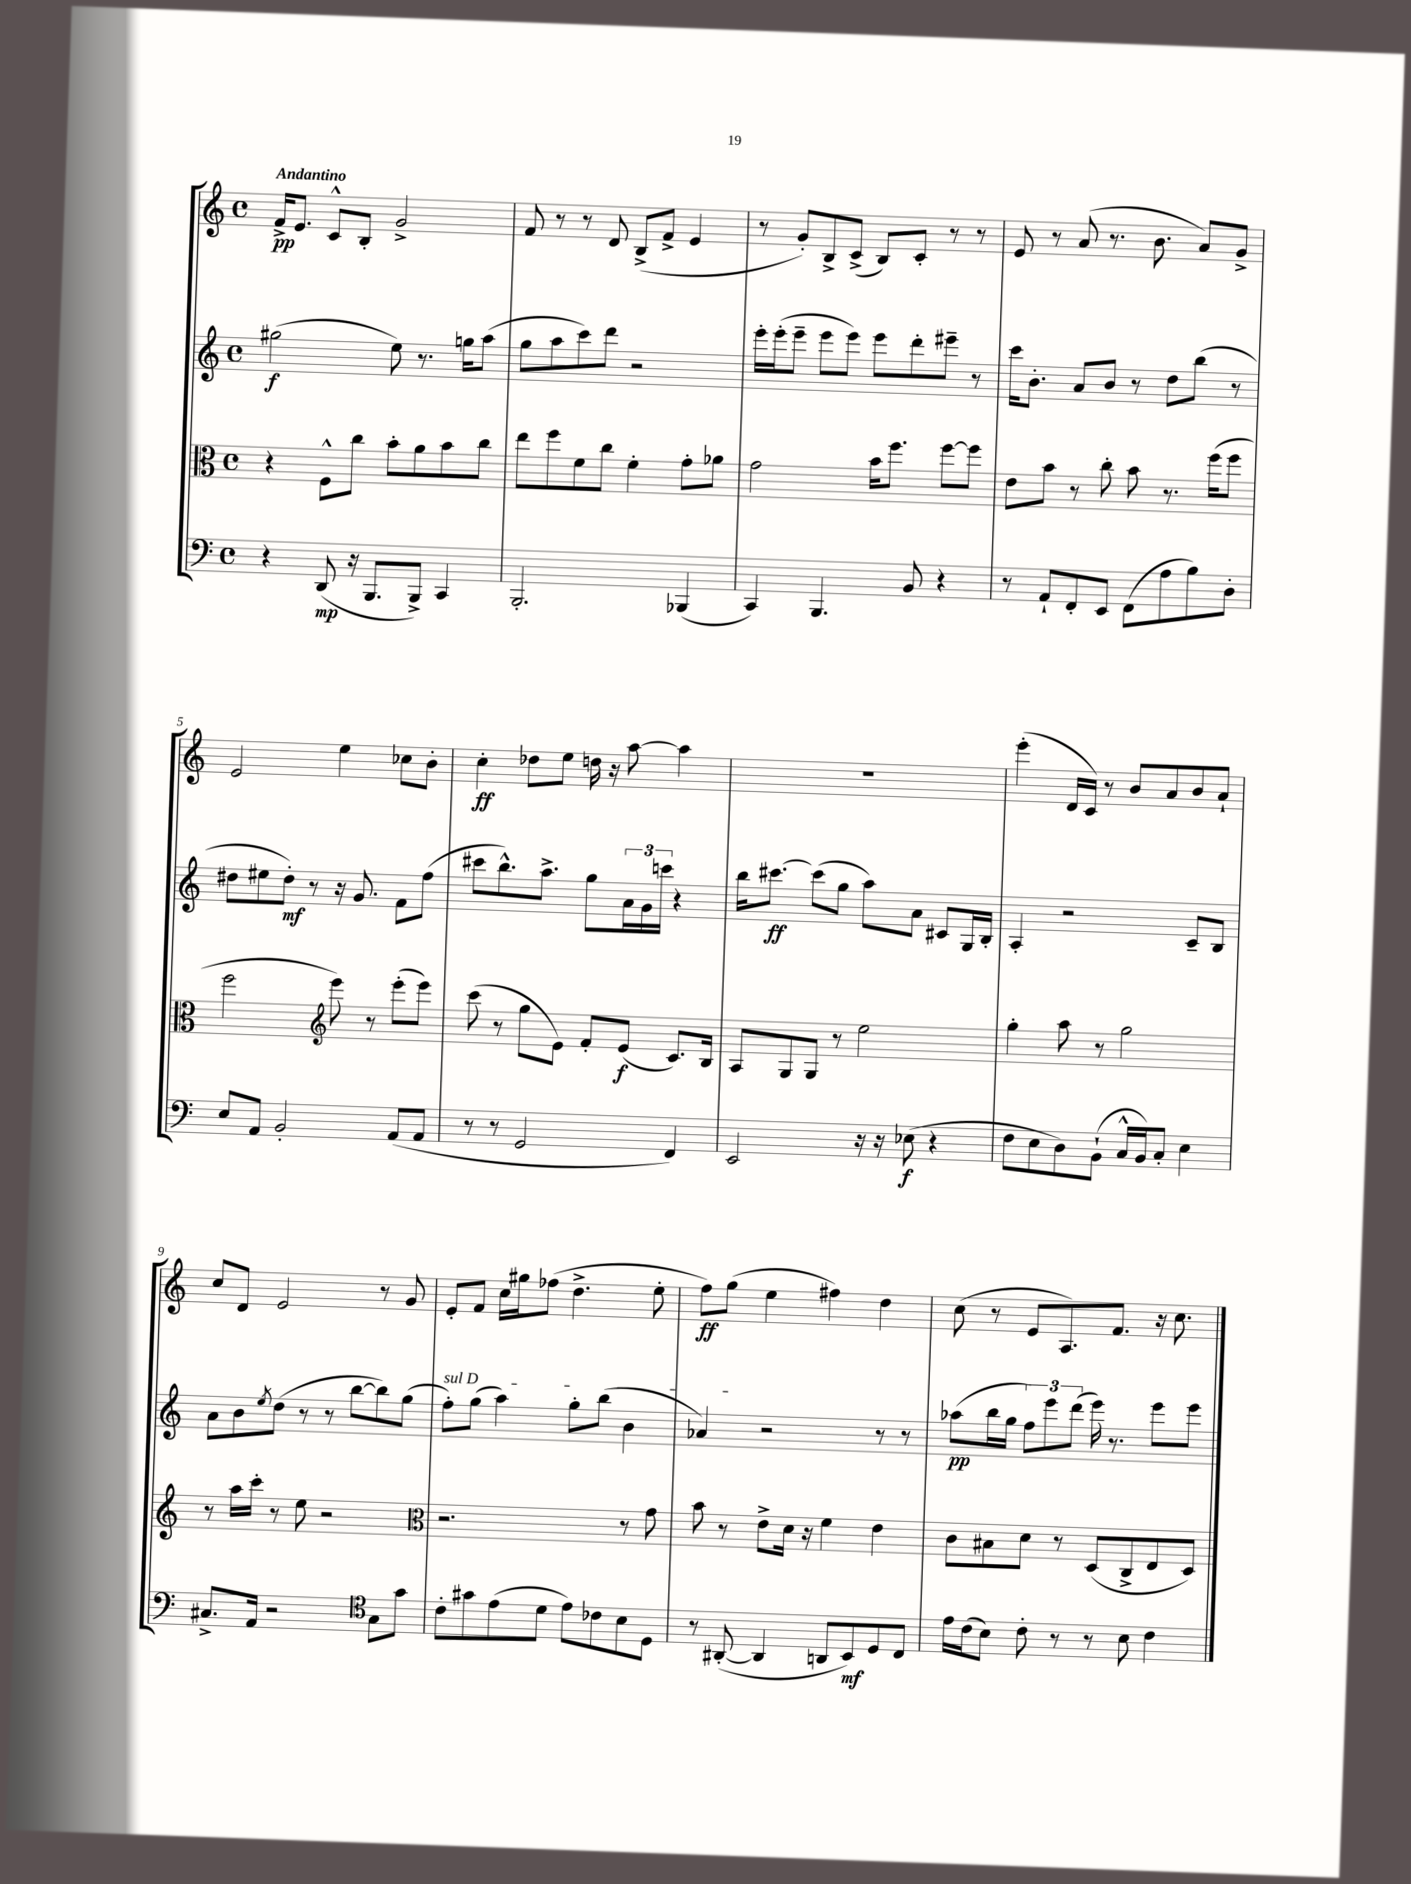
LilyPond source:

<<
\new StaffGroup <<
\new Staff = "s0" {
    \clef treble \key c \major \defaultTimeSignature \time 4/4 \tempo "Andantino"
    f'16->\pp e'8. c'8-^ b8-. g'2-> |
    f'8 r8 r8 d'8 b8->( f'8-> e'4 |
    r8 g'8-.) b8-> c'8->( b8) c'8-. r8 r8 |
    e'8 r8 a'8( r8. b'8. a'8) g'8-> |
    e'2 e''4 ces''8 b'8-. |
    c''4-.\ff des''8 e''8 d''16 r16 a''8~ a''4 |
    R1 |
    e'''4-.( d'16 c'16) r8 b'8 a'8 b'8 a'8-! |
    c''8 d'8 e'2 r8 g'8 |
    e'8-. f'8 c''16 gis''16 fes''8( d''4.-> e''8-. |
    f''8\ff) g''8( e''4 fis''4) d''4 |
    c''8( r8 e'8 a8.) f'8. r16 c''8. \bar "|." |
}
\new Staff = "s1" {
    \clef treble \key c \major \defaultTimeSignature \time 4/4
    gis''2\f( e''8) r8. g''16 a''8( |
    g''8 a''8 c'''8) d'''8 r2 |
    e'''16-. e'''16-.( e'''8-- e'''8 e'''8) e'''8 d'''8-. eis'''8-- r8 |
    c'''16 b'8.-. a'8 b'8 r8 d''8 b''8( r8 |
    dis''8 eis''8 dis''8-.\mf) r8 r16 g'8. f'8 f''8( |
    cis'''8 b''8.-^) a''8.-> g''8 \tuplet 3/2 { a'16 g'16 c'''16 } r4 |
    b''16 cis'''8.~\ff cis'''8( g''8 a''8) a'8 cis'8 g16 b16-. |
    a4-. r2 c'8-- b8 |
    a'8 b'8 \acciaccatura { e''8 } d''8( r8 r8 b''8~ b''8) g''8( |
    \once \override TextSpanner.bound-details.left.text = \markup { \italic "sul D" } f''8-.\startTextSpan) g''8( a''4) g''8-. b''8( b'4 |
    aes'4\stopTextSpan) r2 r8 r8 |
    aes''8\pp( b''16 g''16 \tuplet 3/2 { f''8) e'''8 d'''8( } e'''16) r8. e'''8 e'''8 \bar "|." |
}
\new Staff = "s2" {
    \clef alto \key c \major \defaultTimeSignature \time 4/4
    r4 f8-^ c''8 b'8-. a'8 b'8 c''8 |
    e''8 f''8 f'8 c''8 f'4-. g'8-. aes'8 |
    g'2 b'16 f''8. f''8~ f''8 |
    e'8 b'8 r8 c''8-. b'8 r8. f''16( f''8 |
    f''2 \clef treble e'''8) r8 e'''8-.( e'''8) |
    c'''8( r8 g''8 e'8) f'8-. e'8\f( c'8.) b16 |
    a8 g8 g8 r8 e''2 |
    g''4-. a''8 r8 g''2 |
    r8 a''16 c'''16-. r8 e''8 r2 |
    \clef alto r2. r8 g'8 |
    b'8 r8 e'8-> d'16 r16 f'4 e'4 |
    c'8 bis8 d'8 r8 d8( c8-> e8 d8) \bar "|." |
}
\new Staff = "s3" {
    \clef bass \key c \major \defaultTimeSignature \time 4/4
    r4 d,8\mp( r16 b,,8. b,,8->) c,4 |
    b,,2.-. bes,,4( |
    c,4) b,,4. b,8 r4 |
    r8 a,8-! f,8-. e,8 f,8( a8 b8) d8-. |
    e8 a,8 b,2-. a,8( a,8 |
    r8 r8 g,2 f,4) |
    e,2 r16 r16 ees8\f( r4 |
    f8 e8 d8) b,8-!( c16-^ b,16) c8-. e4 |
    cis8.-> a,16 r2 \clef tenor g8 g'8 |
    c'8-. gis'8 e'8( d'8 e'8) ces'8 b8 d8 |
    r8 ais,8~-.( ais,4 a,8 b,8\mf) d8 c8 |
    e'16 c'16( b8) c'8-. r8 r8 b8 c'4 \bar "|." |
}
>>
>>
